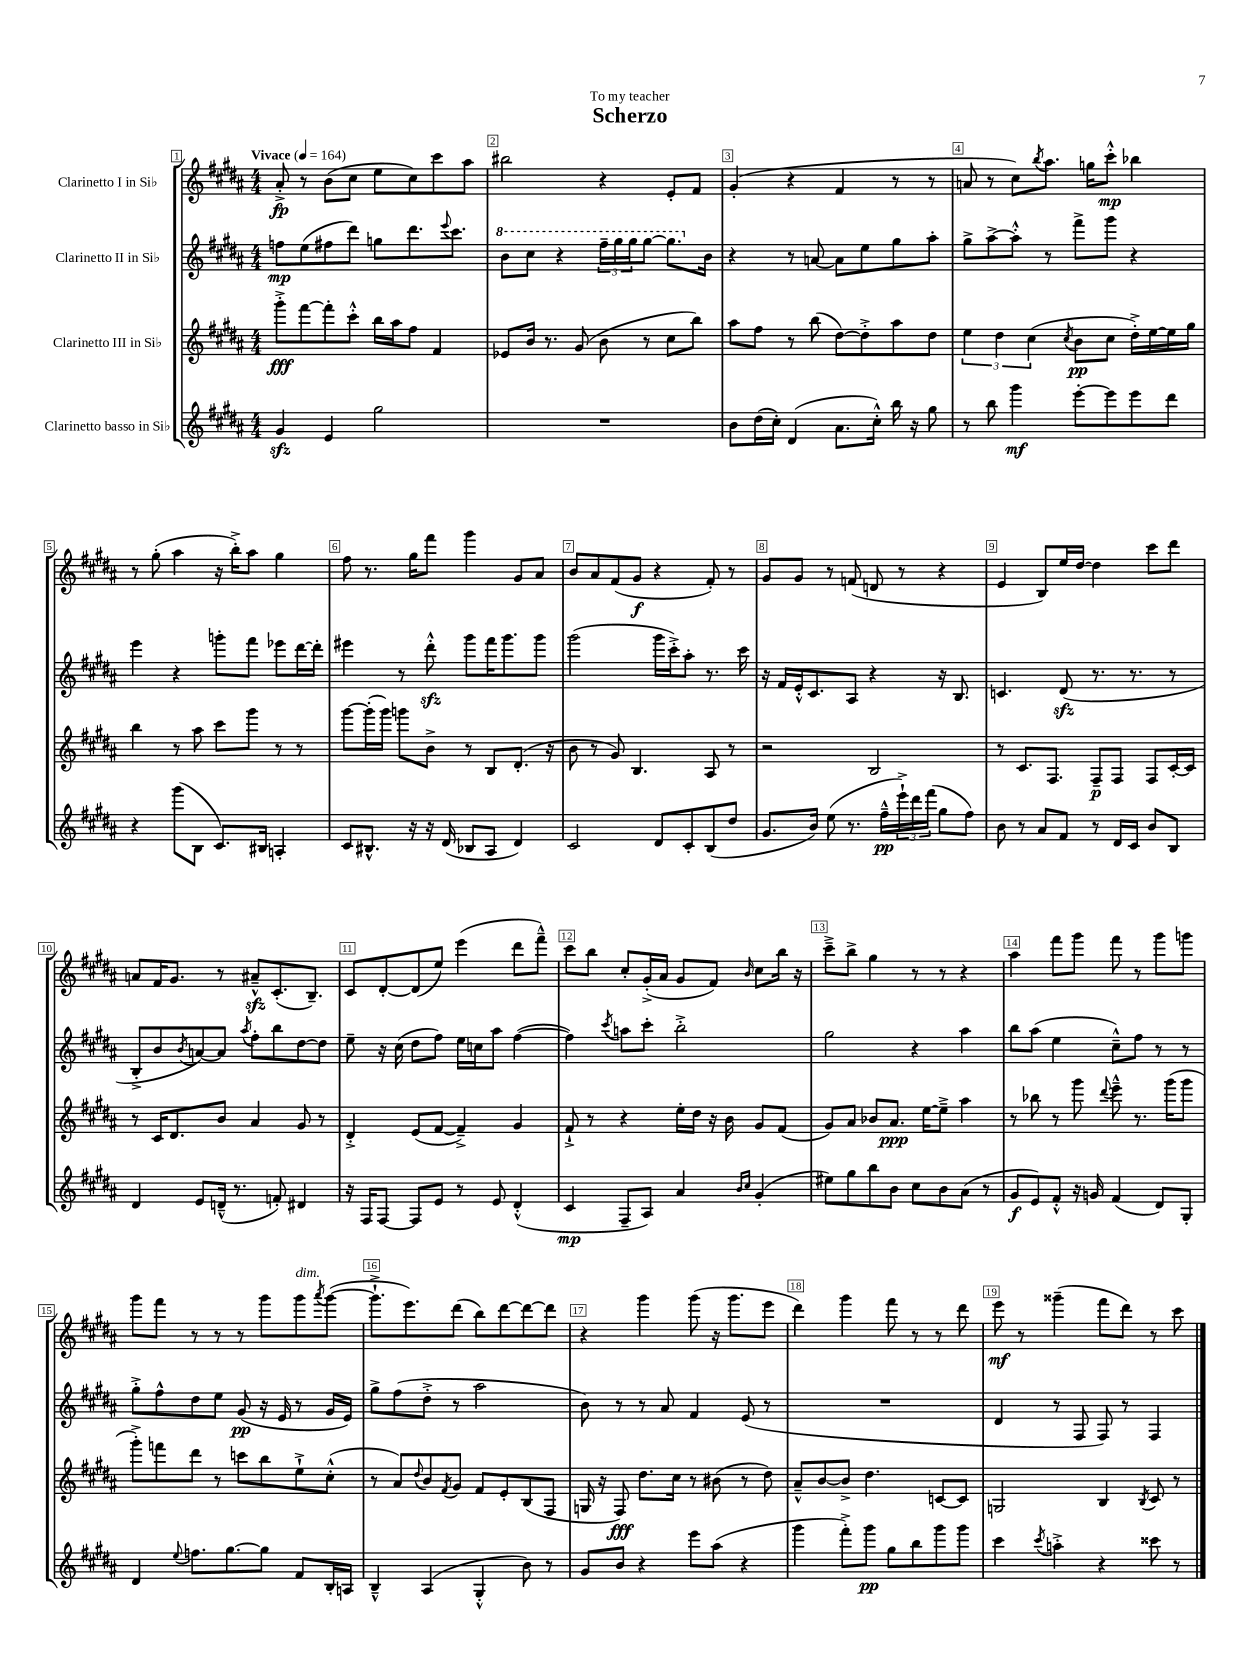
\header { title = "Scherzo" dedication = "To my teacher" }
<<
\new StaffGroup <<
\new Staff = "s0" \with { instrumentName = "Clarinetto I in Sib" } {
    \clef treble \key b \major \numericTimeSignature \time 4/4 \tempo "Vivace" 4 = 164
    ais'8-.->\fp r8 b'8( cis''8 e''8 cis''8) cis'''8 ais''8 |
    bis''2 r4 e'8-. fis'8 |
    gis'4-.( r4 fis'4 r8 r8 |
    a'8 r8 cis''8) \acciaccatura { b''8 } ais''8. g''16 cis'''8-.-^\mp bes''4 |
    r8 gis''8-.( ais''4 r16 b''16-.->) ais''8 gis''4 |
    fis''8 r8. gis''16 fis'''8 gis'''4 gis'8 ais'8 |
    b'8 ais'8 fis'8( gis'8\f r4 fis'8-.) r8 |
    gis'8 gis'8 r8 f'8( d'8 r8 r4 |
    e'4 b8) e''16 dis''16~ dis''4 cis'''8 dis'''8 |
    a'8 fis'16 gis'8. r8 ais'8---^\sfz cis'8.-.( b8.--) |
    cis'8 dis'8~-. dis'8( e''8) e'''4( dis'''8 fis'''8---^) |
    cis'''8 b''8 cis''8-. gis'16-.->( ais'16 gis'8 fis'8) \grace { b'16 } cis''8 b''16 r16 |
    cis'''8---> b''8-> gis''4 r8 r8 r4 |
    ais''4 fis'''8 gis'''8 fis'''8 r8 gis'''8 g'''8 |
    gis'''8 fis'''8 r8 r8 r8 gis'''8 gis'''8^\markup { \italic "dim." } \acciaccatura { ais'''8 } gis'''8~( |
    gis'''8.-!-> e'''8.) dis'''8( b''8) dis'''8~ dis'''8~ dis'''8 |
    r4 gis'''4 gis'''8( r16 gis'''8. e'''8 |
    dis'''4) gis'''4 fis'''8 r8 r8 dis'''8 |
    e'''8\mf r8 gisis'''4--( fis'''8 dis'''8) r8 cis'''8 \bar "|." |
}
\new Staff = "s1" \with { instrumentName = "Clarinetto II in Sib" } {
    \clef treble \key b \major \numericTimeSignature \time 4/4
    f''8\mp e''8( fis''8 dis'''8) g''8 dis'''8. \appoggiatura { e'''8 } cis'''8. |
    \ottava #1 b''8 cis'''8 r4 \tuplet 3/2 { fis'''16-- gis'''16 gis'''16 } gis'''8~ gis'''8. \ottava #0 b'16 |
    r4 r8 a'8~ a'8 e''8 gis''8 ais''8-. |
    gis''8-> ais''8~-> ais''8-.-^ r8 fis'''8-> gis'''8 r4 |
    e'''4 r4 g'''8-. fis'''8 ees'''8 dis'''16~ dis'''16-. |
    eis'''4 r8 dis'''8-.-^\sfz gis'''8 fis'''16 gis'''8. gis'''8 |
    gis'''2( gis'''16 cis'''16-.->) ais''8-. r8. cis'''16 |
    r16 fis'16 e'16-.-^ cis'8. ais8 r4 r16 b8. |
    c'4. dis'8\sfz( r8. r8. r8 |
    b8-.-> b'8 \acciaccatura { b'8 } a'8~) a'8 \acciaccatura { ais''8 } fis''8-. b''8 dis''8~ dis''8 |
    e''8-- r16 cis''16( dis''8 fis''8) e''16 c''16 ais''8 fis''4~( |
    fis''4) \acciaccatura { cis'''8 } a''8 cis'''8-. b''2-.-> |
    gis''2 r4 ais''4 |
    b''8 ais''8( e''4 cis''8---^) fis''8 r8 r8 |
    gis''8-.-> fis''8-^ dis''8 e''8 gis'8\pp( r16 e'16 r8 gis'16 e'16) |
    gis''8-> fis''8( dis''8-.-> r8 ais''2 |
    b'8) r8 r8 ais'8 fis'4 e'8( r8 |
    R1 |
    dis'4 r8 fis8 fis8) r8 fis4 \bar "|." |
}
\new Staff = "s2" \with { instrumentName = "Clarinetto III in Sib" } {
    \clef treble \key b \major \numericTimeSignature \time 4/4
    gis'''8-.->\fff fis'''8~ fis'''8-. cis'''8-.-^ b''16 ais''16 fis''8 fis'4 |
    ees'8 b'16 r8. gis'8( b'8 r8 cis''8 b''8) |
    ais''8 fis''8 r8 b''8( dis''8~) dis''8-.-> ais''8 dis''8 |
    \tuplet 3/2 { e''4 dis''4 cis''4( } \acciaccatura { cis''8 } b'8\pp cis''8 dis''16-.->) e''16~ e''16 gis''16 |
    b''4 r8 ais''8 cis'''8 gis'''8 r8 r8 |
    gis'''8~ gis'''16-.( gis'''16) g'''8 b'8-> r8 b8 dis'8.-.( r16 |
    b'8 r8 gis'8) b4. ais8 r8 |
    r2 b2 |
    r8 cis'8. fis8. fis8--\p fis8 fis8 cis'16~-. cis'16 |
    r8 cis'16 dis'8. b'8 ais'4 gis'8 r8 |
    dis'4-.-> e'8( fis'8~ fis'4--->) gis'4 |
    fis'8-!-> r8 r4 e''16-. dis''16 r16 b'16 gis'8 fis'8( |
    gis'8) ais'8 bes'8 ais'8.\ppp e''16~ e''8---> ais''4 |
    r8 bes''8 r8 gis'''8 \appoggiatura { dis'''8 } e'''8---^ r8. gis'''16( gis'''8 |
    gis'''8-.->) f'''8 dis'''8 r8 c'''8 b''8 e''8-!-> cis''8-.-^( |
    r8 ais'8) \appoggiatura { dis''8 } b'8 \acciaccatura { fis'8 } gis'8 fis'8 e'8-. b8( fis8 |
    g16 r16 fis8\fff) dis''8. cis''16 r8 bis'8( r8 dis''8) |
    ais'8---^ b'8~ b'8-> dis''4. c'8~ c'8 |
    g2 b4 \acciaccatura { b8 } cis'8 r8 \bar "|." |
}
\new Staff = "s3" \with { instrumentName = "Clarinetto basso in Sib" } {
    \clef treble \key b \major \numericTimeSignature \time 4/4
    gis'4\sfz e'4 gis''2 |
    R1 |
    b'8 dis''16( cis''16-.) dis'4( ais'8. cis''16-.-^) b''16 r16 gis''8 |
    r8 b''8 gis'''4\mf e'''8~-. e'''8 e'''8 dis'''8 |
    r4 gis'''8( b8 cis'8.) bis16 a4-. |
    cis'8 bis8.-^ r16 r16 dis'16( bes8 ais8 dis'4) |
    cis'2 dis'8 cis'8-. b8( dis''8 |
    gis'8. b'16) e''8( r8. fis''16---^\pp \tuplet 3/2 { e'''16-!->) dis'''16 fis'''16( } gis''8 fis''8) |
    b'8 r8 ais'8 fis'8 r8 dis'16 cis'16 b'8 b8 |
    dis'4 e'8 d'16---^( r8. f'8-.) dis'4 |
    r16 fis16 fis8~ fis8 e'8 r8 e'8 dis'4-.-^( |
    cis'4\mp fis8-- ais8) ais'4 \grace { b'16 cis''16 } gis'4-.( |
    eis''8) gis''8 b''8 b'8 cis''8 b'8 ais'8( r8 |
    gis'8\f e'8) fis'8-.-^ r16 g'16 fis'4( dis'8) gis8-. |
    dis'4 \appoggiatura { e''8 } f''8. gis''8.~ gis''8 fis'8 b16-. a16 |
    b4---^ ais4( gis4-.-^ b'8) r8 |
    gis'8 b'8 r4 e'''8 ais''8( r4 |
    gis'''4 fis'''8-.->) gis'''8\pp gis''8 b''8 gis'''8 gis'''8 |
    cis'''4 \acciaccatura { cis'''8 } a''4-.-> r4 cisis'''8 r8 \bar "|." |
}
>>
>>
\layout { \context { \Score \override BarNumber.break-visibility = ##(#f #t #t) barNumberVisibility = #all-bar-numbers-visible \override BarNumber.stencil = #(make-stencil-boxer 0.1 0.3 ly:text-interface::print) } }
